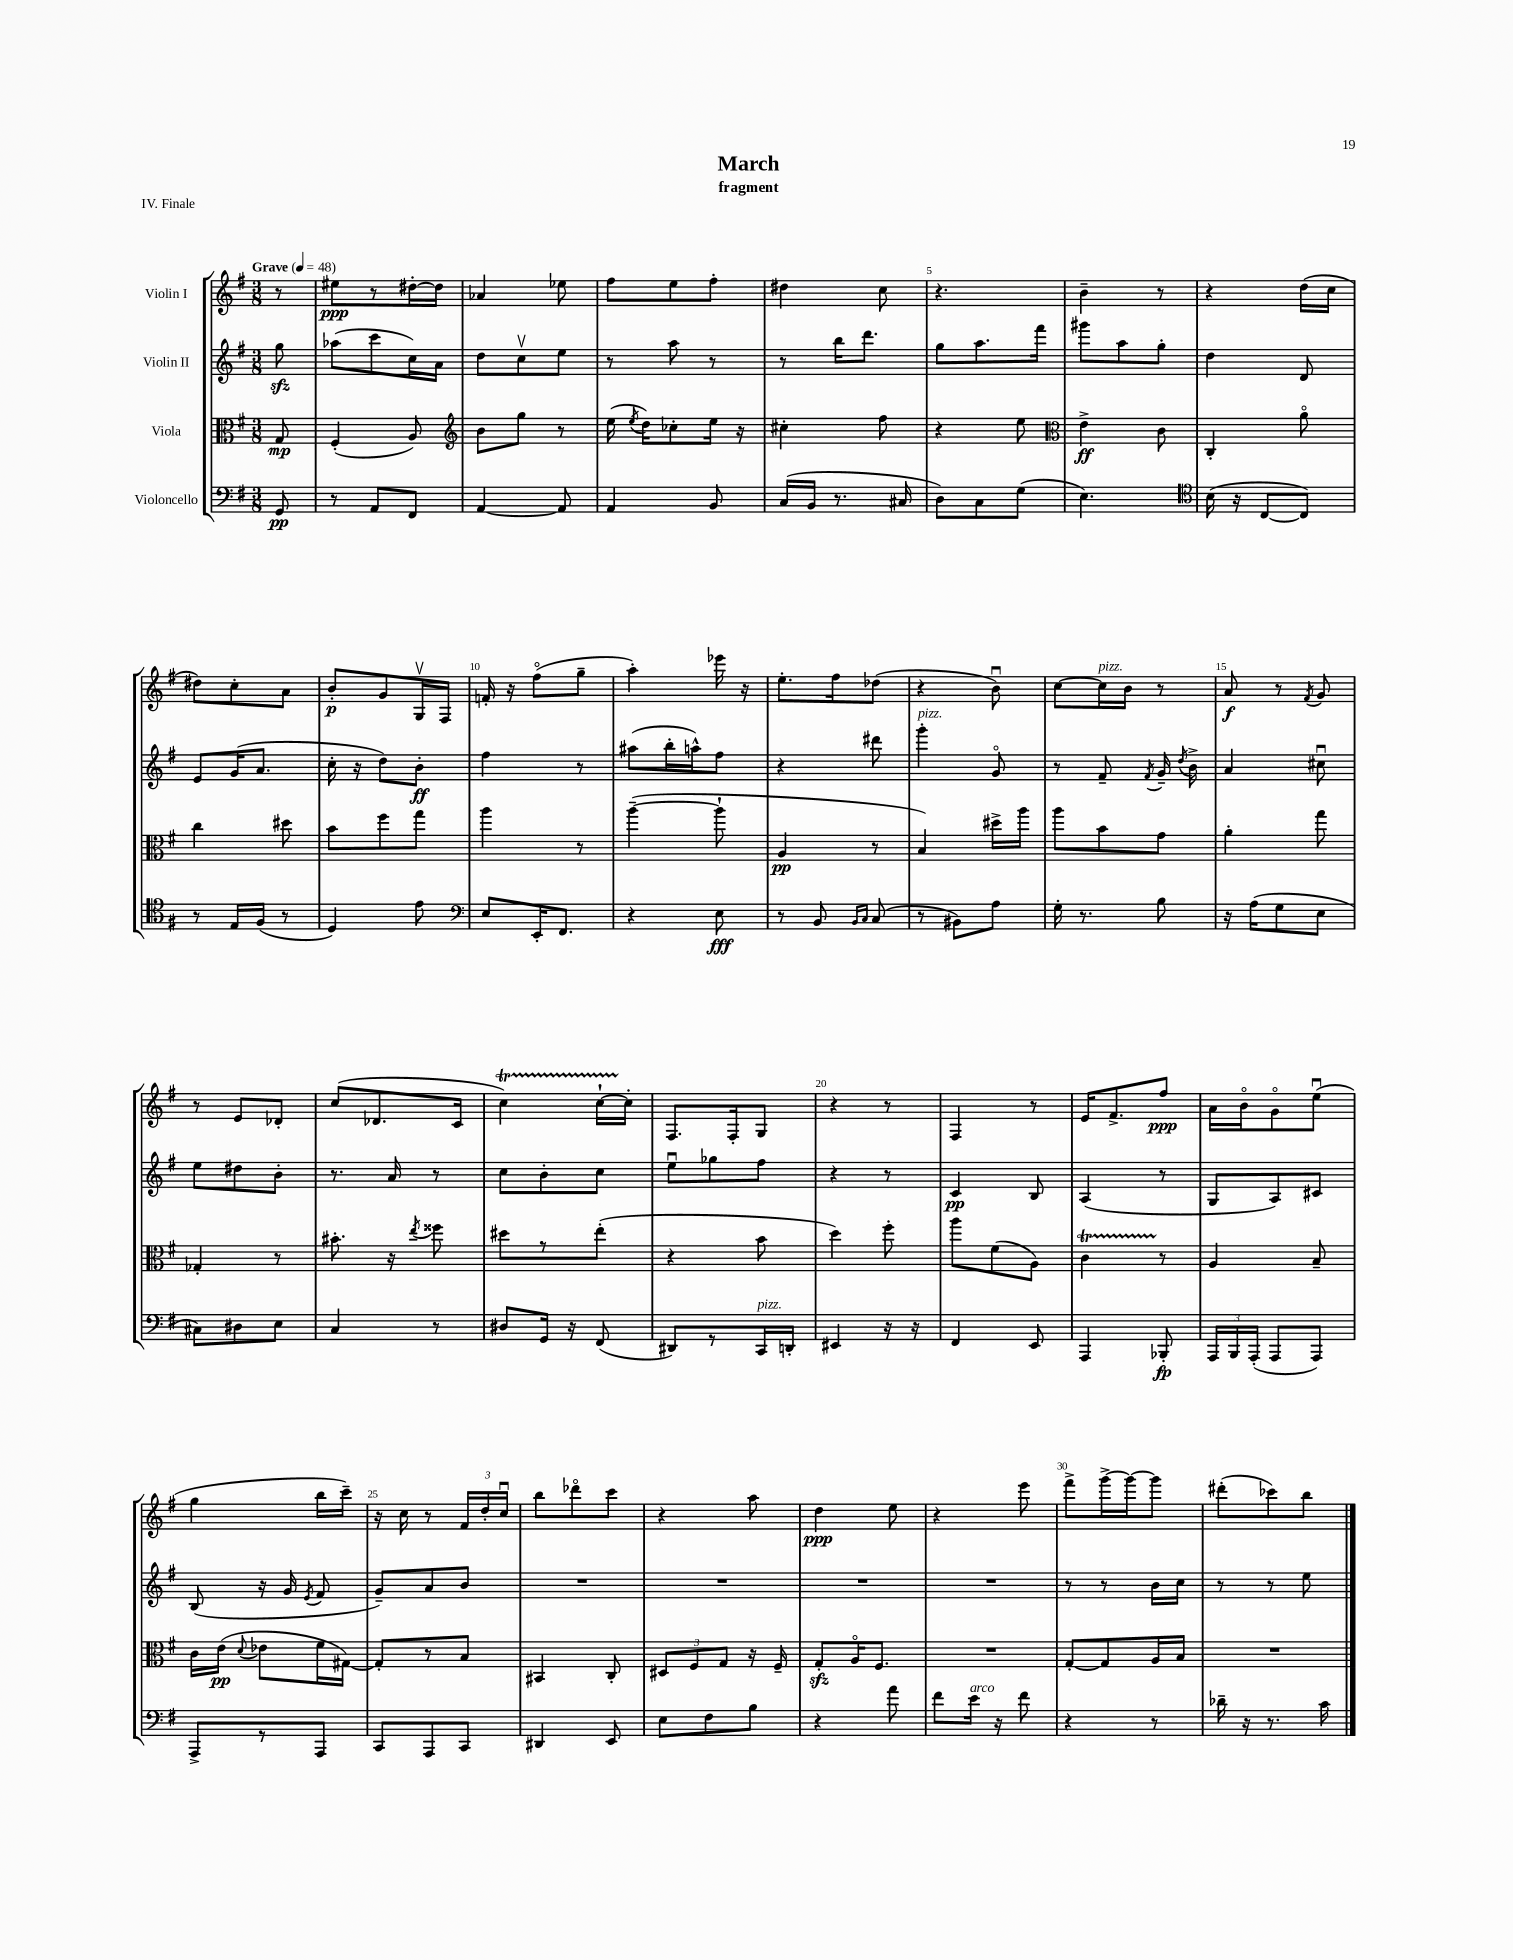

**kern	**kern	**kern	**kern
*staff4	*staff3	*staff2	*staff1
*clefF4	*clefC3	*clefG2	*clefG2
*k[f#]	*k[f#]	*k[f#]	*k[f#]
*M3/8	*M3/8	*M3/8	*M3/8
*MM48	*MM48	*MM48	*MM48
8GG	8G	8gg	8r
=	=	=	=
8r	(4F#'	(8aa-	8ee#
8AA	.	8ccc	8r
8FF#	8A)	16cc)	[16dd#'
.	.	16a	16dd#]
=	=	=	=
*	*clefG2	*	*
[4AA	8b	8dd	4a-
.	8gg	8ccv	.
8AA]	8r	8ee	8ee-
=	=	=	=
4AA	(16ee	8r	8ff#
.	8qee	.	.
.	16dd)	.	.
.	8cc-'	8aa	8ee
8BB	16ee	8r	8ff#'
.	16r	.	.
=	=	=	=
(16C	4cc#'	8r	4dd#
16BB	.	.	.
8.r	.	16bb	.
.	.	8.ddd	.
.	8ff#	.	8cc
16C#	.	.	.
=	=	=	=
8D)	4r	8gg	4.r
8C	.	8.aa	.
(8G	8ee	.	.
.	.	16fff#	.
=	=	=	=
*	*clefC3	*	*
4.E)	4e^	8ggg#	4b~
.	.	8aa	.
.	8c	8gg'	8r
=	=	=	=
*clefC4	*	*	*
(16B	4C'	4dd	4r
16r	.	.	.
[8C	.	.	.
8C])	8ao	8d	(16dd
.	.	.	16cc
=	=	=	=
8r	4cc	8e	8dd#)
16E	.	(16g	8cc'
(16F#	.	8.a	.
8r	8dd#	.	8a
=	=	=	=
4D)	8b	16cc'	8b'
.	.	16r	.
.	8ff#	8dd)	8g
8e	8gg	8b'	16Gv
.	.	.	16F#
=	=	=	=
*clefF4	*	*	*
8E	4aa	4ff#	16f'
.	.	.	16r
16EE'	.	.	(8ff#o
8.FF#	.	.	.
.	8r	8r	8gg~
=	=	=	=
4r	([4aa~	(8aa#	4aa')
.	.	16bb'	.
.	.	16aa^^)	.
8E	8aa`]	8ff#	16eee-
.	.	.	16r
=	=	=	=
8r	4A	4r	8.ee'
8BB	.	.	.
.	.	.	16ff#
16qqBB	.	.	.
16qqC	.	.	.
(8C	8r	8ddd#	(8dd-
=	=	=	=
8r	4B)	4ggg'	4r
8BB#)	.	.	.
8A	16dd#^	8go	8bu)
.	16aa	.	.
=	=	=	=
16G'	8aa	8r	[8cc
8.r	.	.	.
.	8b	8f#~	16cc]
.	.	.	16b
.	.	8qf#	.
8B	8g	16g~	8r
.	.	8qdd	.
.	.	16b^	.
=	=	=	=
16r	4a'	4a	8a
(16A	.	.	.
8G	.	.	8r
.	.	.	8qf#
8E	8gg	8cc#u	8g
=	=	=	=
8C#)	4G-'	8ee	8r
8D#	.	8dd#	8e
8E	8r	8b'	8d-'
=	=	=	=
4C	8.b#'	8.r	(8cc
.	.	.	8.d-
.	16r	16a	.
.	8qee	.	.
8r	8ff##	8r	.
.	.	.	16c
=	=	=	=
8D#	8dd#	8cc	4cc)
16GG	8r	8b'	.
16r	.	.	.
(8FF#	(8ee'	8cc	[16cc`
.	.	.	16cc']
=	=	=	=
8DD#)	4r	8eeu	8.F#
8r	.	8gg-	.
.	.	.	16F#'
16CC	8b	8ff#	8G
16DD'	.	.	.
=	=	=	=
4EE#	4dd)	4r	4r
16r	8ff#'	8r	8r
16r	.	.	.
=	=	=	=
4FF#	8aa	4c	4F#
.	(8f#	.	.
8EE	8A)	8B	8r
=	=	=	=
4AAA	4c	(4A	16e
.	.	.	8.f#^
8BBB-'	8r	8r	8ff#
=	=	=	=
24AAA	4A	8G	16a
24BBB	.	.	.
.	.	.	16bo
(24AAA'	.	.	.
8AAA	.	8A)	8go
8AAA)	8B~	8c#	(8eeu
=	=	=	=
8AAA^	16c	(8B	4gg
.	(16e	.	.
.	8qqd	.	.
8r	8e-	16r	.
.	.	16g	.
.	.	8qe	.
8AAA	16f#	8f#	16bb
.	[16G#)	.	16ccc~)
=	=	=	=
8CC	8G#']	8g~)	16r
.	.	.	16cc
8AAA	8r	8a	8r
8CC	8B	8b	24f#
.	.	.	24dd'
.	.	.	24ccu
=	=	=	=
4DD#	4BB#	4.r	8bb
.	.	.	8ddd-o
8EE	8C'	.	8ccc
=	=	=	=
8E	12D#	4.r	4r
.	12F#	.	.
8F#	.	.	.
.	12G	.	.
8B	16r	.	8aa
.	16F#~	.	.
=	=	=	=
4r	8G'	4.r	4dd
.	16Ao	.	.
.	8.F#	.	.
8a	.	.	8ee
=	=	=	=
8f#	4.r	4.r	4r
16e	.	.	.
16r	.	.	.
8f#	.	.	8eee
=	=	=	=
4r	[8G'	8r	8fff#^
.	8G]	8r	[16ggg^
.	.	.	16ggg_
8r	16A	16b	8ggg]
.	16B	16cc	.
=	=	=	=
16d-~	4.r	8r	(8ddd#'
16r	.	.	.
8.r	.	8r	8ccc-)
.	.	8ee	8bb
16c	.	.	.
==	==	==	==
*-	*-	*-	*-
